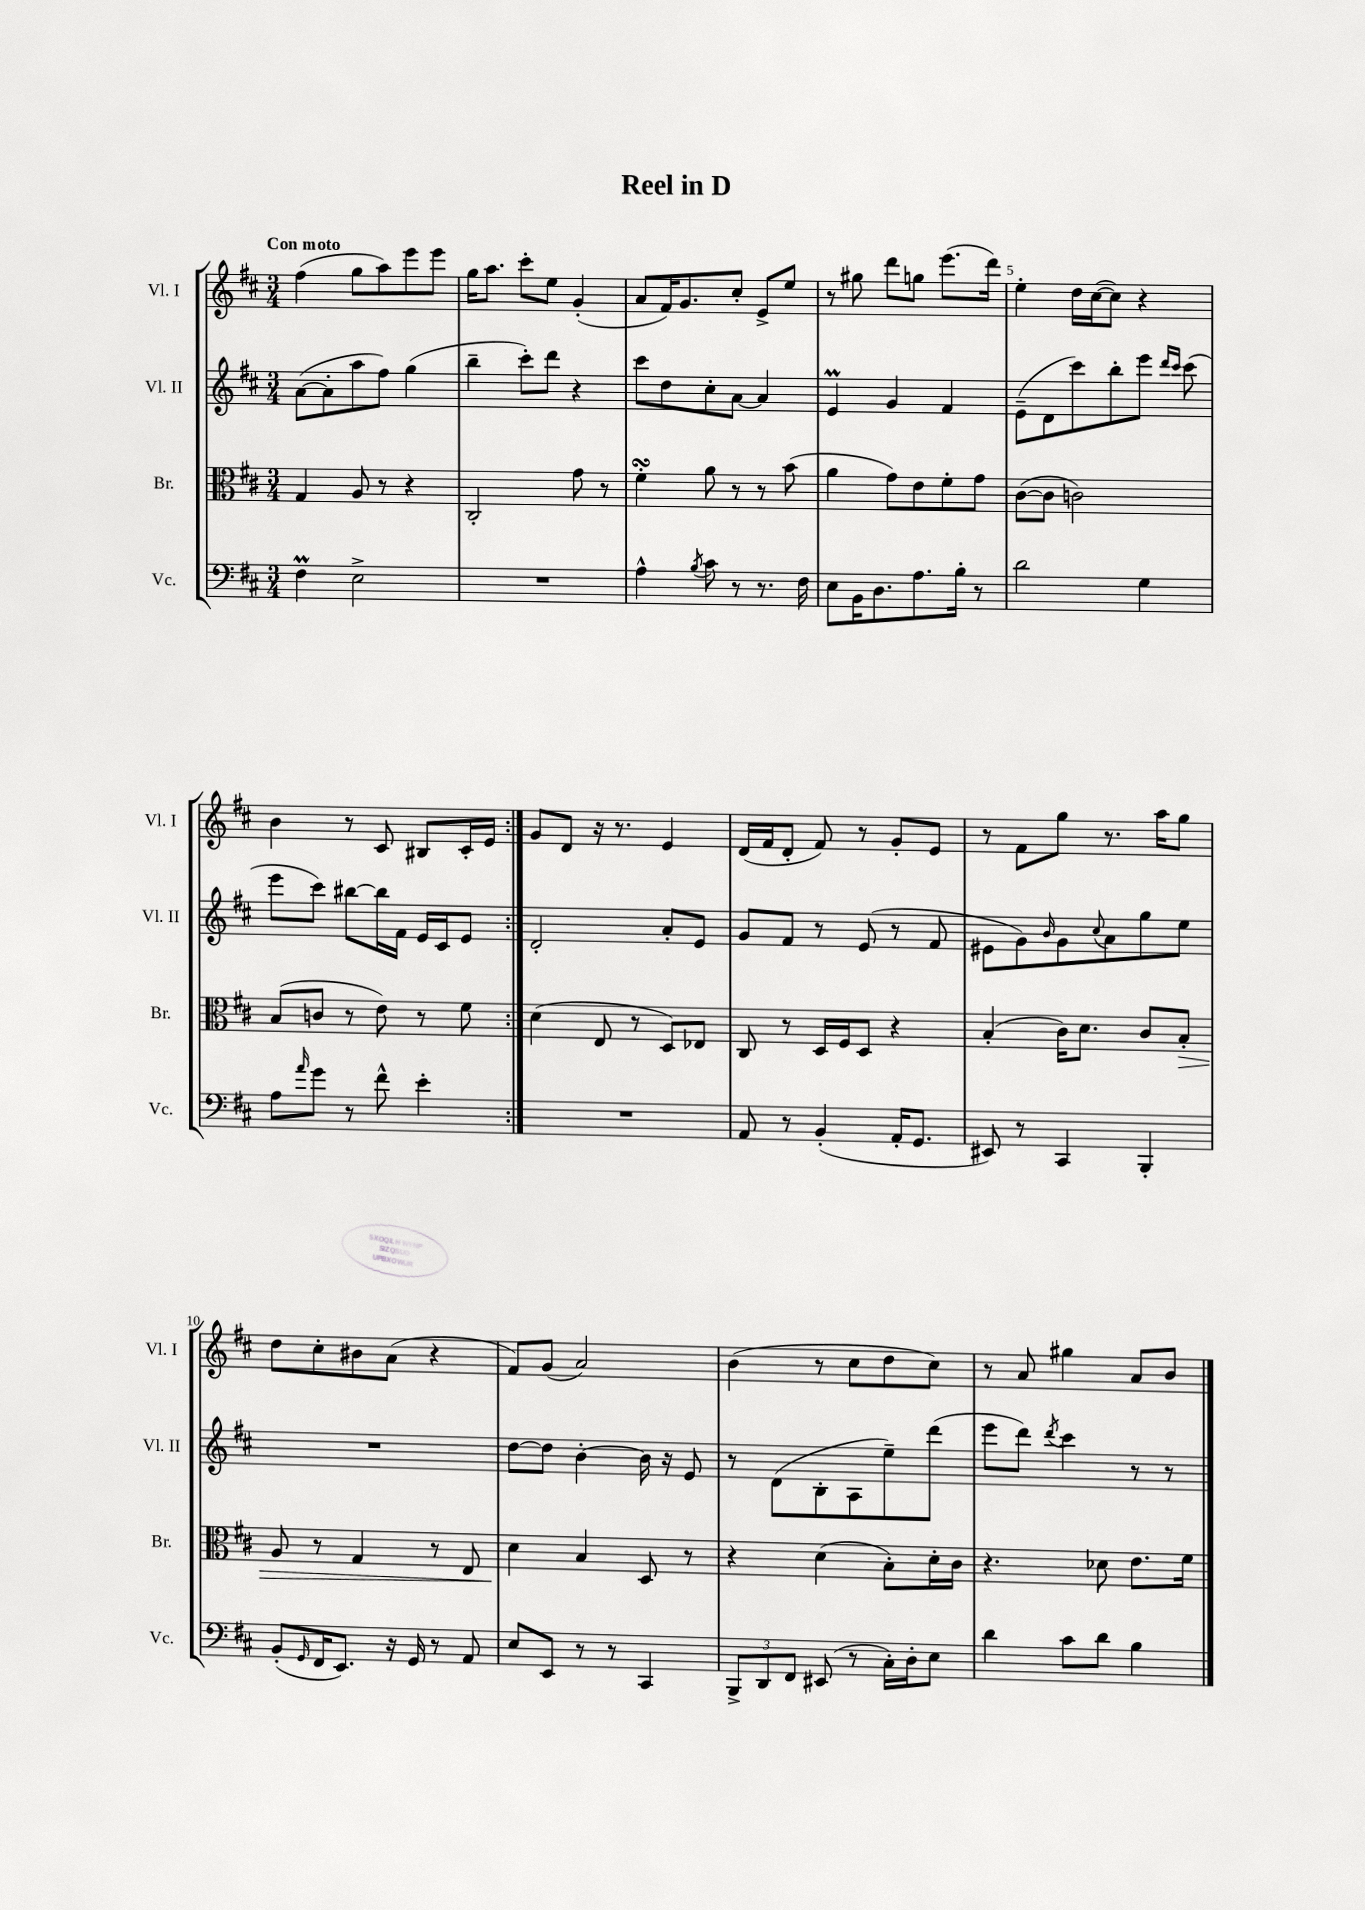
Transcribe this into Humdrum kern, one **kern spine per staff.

**kern	**kern	**dynam	**kern	**kern
*part4	*part3	*part3	*part2	*part1
*staff4	*staff3	*staff3	*staff2	*staff1
*I"Vc.	*I"Br.	*	*I"Vl. II	*I"Vl. I
*I'Vc.	*I'Br.	*	*I'Vl. II	*I'Vl. I
*clefF4	*clefC3	*	*clefG2	*clefG2
*k[f#c#]	*k[f#c#]	*	*k[f#c#]	*k[f#c#]
*M3/4	*M3/4	*	*M3/4	*M3/4
=1	=1	=1	=1	=1
!	!	!	!	!LO:TX:a:B:t=Con moto
4F#m\	4G/	.	([8a\L	(4ff#\
.	.	.	8a'\]	.
2E^\	8A/	.	8aa\	8gg\L
.	8r	.	8ff#\J)	8aa\)
.	4r	.	(4gg\	8eee\
.	.	.	.	8eee\J
=2	=2	=2	=2	=2
2.r	2C#'/	.	4bb~\	16gg\KL
.	.	.	.	8.aa\J
.	.	.	8ccc#'\L)	8ccc#'\L
.	.	.	8ddd\J	8ee\J
.	8g\	.	4r	(4g'/
.	8r	.	.	.
=3	=3	=3	=3	=3
4A^^\	4f#sSsS'\	.	8ccc#\L	8a/L
.	.	.	8dd\	16f#/K)
.	.	.	.	8.g/
8qB/	.	.	.	.
8c#\	8a\	.	8cc#'\	.
8r	8r	.	[8a\J	8cc#'/J
8.r	8r	.	4a/]	8e^/L
.	(8b\	.	.	8ee/J
16F#\	.	.	.	.
=4	=4	=4	=4	=4
8E\L	4a\	.	4eM/	8r
16BB\K	.	.	.	8gg#X\
8.D\	.	.	.	.
.	8g\L)	.	4g/	8ddd\L
8.A\	8e\	.	.	8ggn\J
.	8f#'\	.	4f#/	(8.eee\L
16B'\Jk	.	.	.	.
8r	8g\J	.	.	.
.	.	.	.	16ddd\Jk)
=5	=5	=5	=5	=5
2d\	([8c#\L	.	(8e~\L	4ee'\
.	8c#\J]	.	8d\	.
.	2cn\)	.	8ccc#\)	16dd\LL
.	.	.	.	([16cc#\J
.	.	.	8bb'\	8cc#\J])
4G\	.	.	8eee\J	4r
.	.	.	16qqddd/LL	.
.	.	.	16qqccc#/JJ	.
.	.	.	(8ccc#\	.
!!LO:LB:g=z
=6	=6	=6	=6	=6
8A\L	(8B/L	.	8eee\L	4b\
16qqa/	.	.	.	.
8g\J	8cn/J	.	8ccc#\J)	.
8r	8r	.	[8bb#X\L	8r
8f#^^\	8e\)	.	16bb#\L]	8c#/
.	.	.	16f#\JJ	.
4e'\	8r	.	16e/LL	8B#X/L
.	.	.	16c#/J	.
.	8f#\	.	8e/J	16c#'/L
.	.	.	.	16e/JJ
=7:|!	=7:|!	=7:|!	=7:|!	=7:|!
2.r	(4d\	.	2d'/	8g/L
.	.	.	.	8d/J
.	8E/	.	.	16r
.	.	.	.	8.r
.	8r	.	.	.
.	8D/L)	.	8a'/L	4e/
.	8E-X/J	.	8e/J	.
=8	=8	=8	=8	=8
8AA/	8C#/	.	8g/L	(16d/LL
.	.	.	.	16f#/J
8r	8r	.	8f#/J	8d'/J
(4BB'/	16D/LL	.	8r	8f#/)
.	16F#/J	.	.	.
.	8D/J	.	(8e/	8r
16AA'/KL	4r	.	8r	8g'/L
8.GG/J	.	.	.	.
.	.	.	8f#/	8e/J
=9	=9	=9	=9	=9
8EE#X/)	(4B'/	.	8e#X\L	8r
8r	.	.	8g\)	8f#\L
.	.	.	16qqb/	.
4CC#/	16c#\KL)	.	8g\	8gg\J
.	8.d\J	.	.	.
.	.	.	8qqcc#/	.
.	.	.	8a\	8.r
4BBB'/	8c#/L	.	8gg\	.
.	.	.	.	16aa\KL
!	!	!LO:HP:b	!	!
.	8B'/J	>	8ee\J	8gg\J
!!LO:LB:g=z
=10	=10	=10	=10	=10
(8BB'/L	8A/	.	2.r	8dd\L
16qqGG/	.	.	.	.
16FF#/K	8r	.	.	8cc#'\
8.EE/J)	.	.	.	.
.	4G/	.	.	8b#X\
16r	.	.	.	(8a\J
16GG/	.	.	.	.
8r	8r	.	.	4r
8AA/	8E/	.	.	.
=11	=11	=11	=11	=11
8E/L	4d\	.	[8dd\L	8f#/L)
8EE/J	.	.	8dd\J]	(8g/J
8r	4B/	]	[4b'\	2a/)
8r	.	.	.	.
4CC#/	8D/	.	16b\]	.
.	.	.	16r	.
.	8r	.	8e/	.
=12	=12	=12	=12	=12
12BBB^/L	4r	.	8r	(4b\
12DD/	.	.	.	.
.	.	.	(8d\L	.
12FF#/J	.	.	.	.
(8EE#X/	(4d\	.	8B'\	8r
8r	.	.	8A\	8cc#\L
16C#'\LL)	8B'\L)	.	8ee~\)	8dd\
16D'\J	.	.	.	.
8E\J	16d'\L	.	(8ddd\J	8cc#\J)
.	16c#\JJ	.	.	.
=13	=13	=13	=13	=13
4d\	4.r	.	8eee\L	8r
.	.	.	8ddd\J)	8a/
.	.	.	8qddd/	.
8c#\L	.	.	4ccc#\	4gg#X\
8d\J	8d-X\	.	.	.
4B\	8.e\L	.	8r	8a/L
.	.	.	8r	8b/J
.	16f#\Jk	.	.	.
==	==	==	==	==
*-	*-	*-	*-	*-
